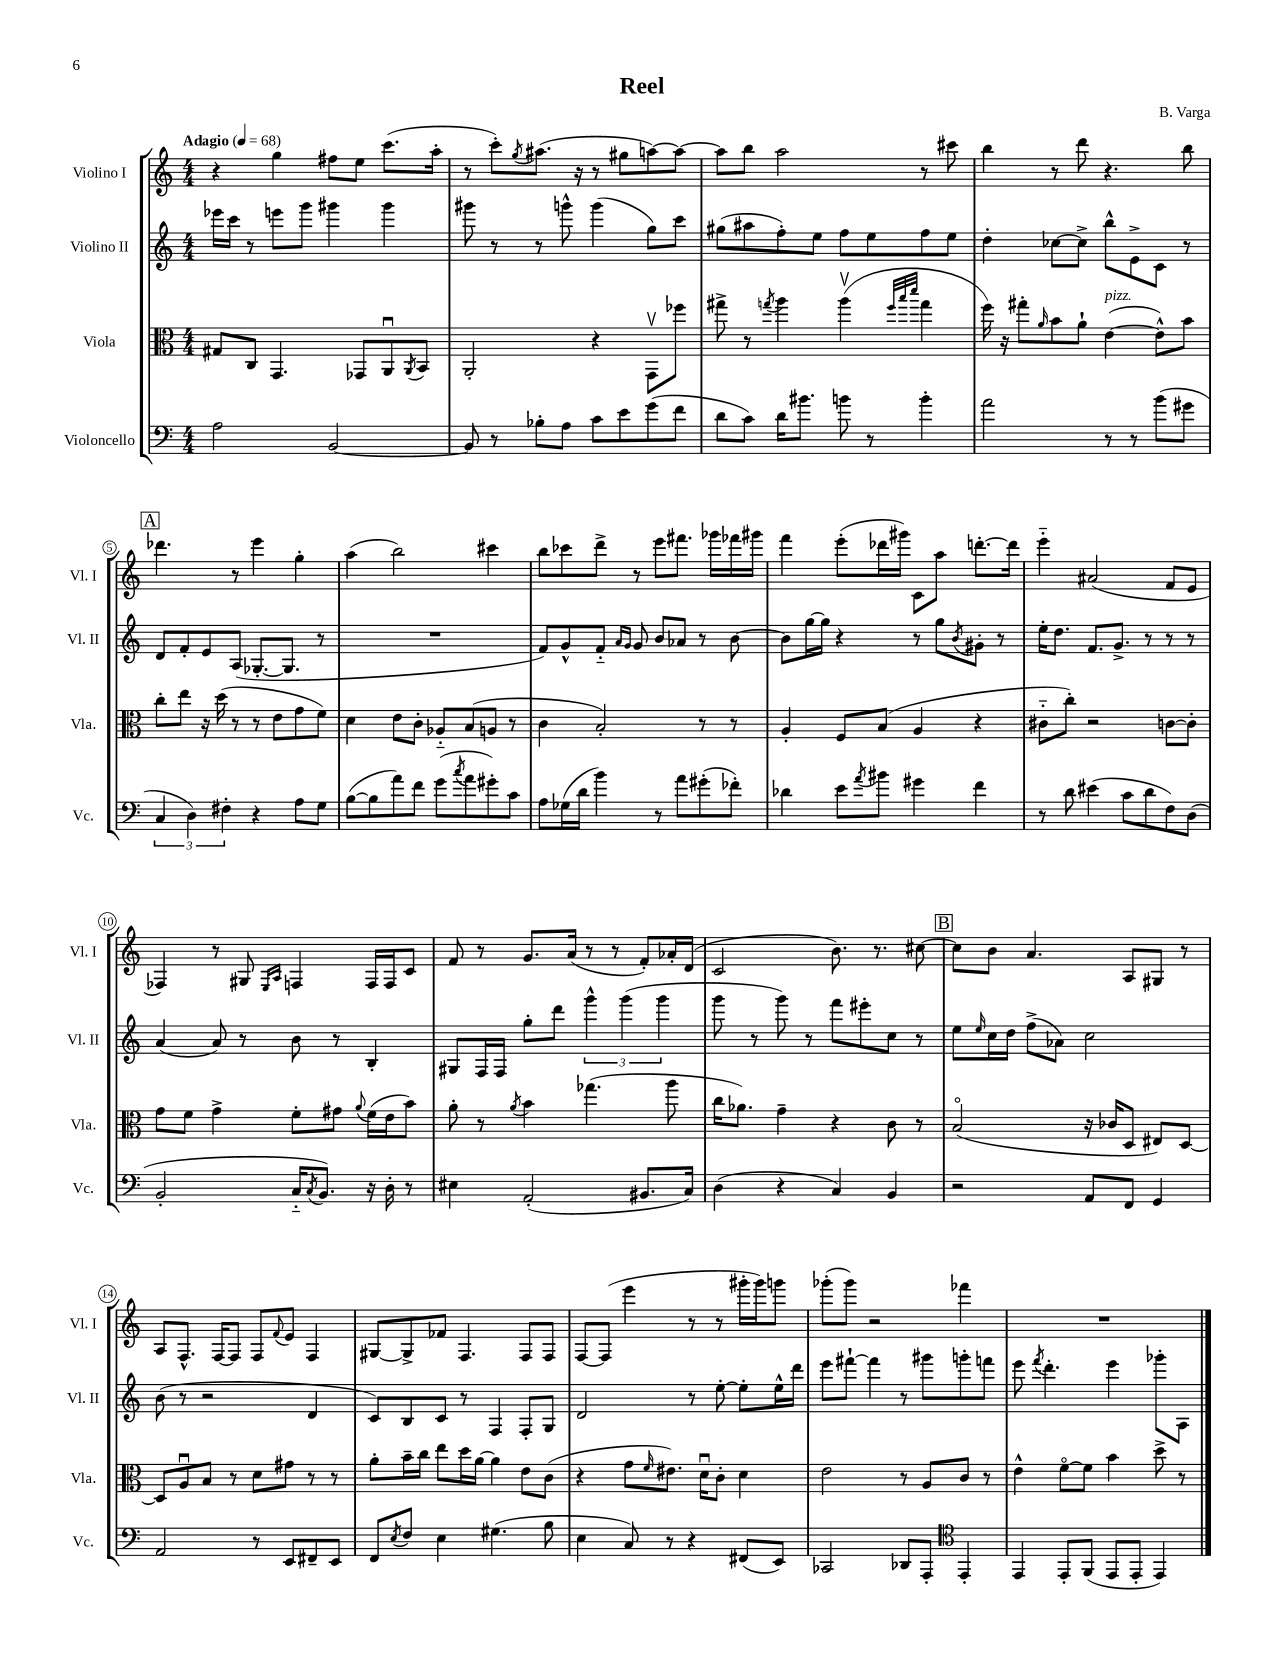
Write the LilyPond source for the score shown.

\header { title = "Reel" composer = "B. Varga" }
<<
\new StaffGroup <<
\new Staff = "s0" \with { instrumentName = "Violino I" shortInstrumentName = "Vl. I" } {
    \clef treble \key c \major \numericTimeSignature \time 4/4 \tempo "Adagio" 4 = 68
    r4 g''4 fis''8 e''8 c'''8.( a''16-. |
    r8 c'''8-.) \acciaccatura { g''8 } ais''8.( r16 r8 gis''8 a''8~) a''8~ |
    a''8 b''8 a''2 r8 cis'''8 |
    b''4 r8 d'''8 r4. b''8 |
    \mark \markup { \box "A" } des'''4. r8 e'''4 g''4-. |
    a''4( b''2) cis'''4 |
    b''8 ces'''8 d'''8-> r8 e'''8 fis'''8. ges'''16 fes'''16 gis'''16 |
    f'''4 e'''8-.( des'''16 gis'''16) c'8 a''8 d'''8.~-. d'''16 |
    e'''4-_ ais'2( f'8 e'8 |
    fes4) r8 gis8 \grace { e16 a16 } f4 f16 f16 c'8 |
    f'8 r8 g'8. a'16( r8 r8 f'8-.) aes'16-. d'16( |
    c'2 b'8.) r8. cis''8~ |
    \mark \markup { \box "B" } cis''8 b'8 a'4. a8 gis8 r8 |
    a8 f8.-^ f16~ f8 f8 \appoggiatura { f'8 } e'8 f4 |
    gis8~ gis8-> fes'8 f4. f8 f8 |
    f8~ f8( e'''4 r8 r8 gis'''16-. gis'''16) g'''8 |
    ges'''8-.( ges'''8) r2 fes'''4 |
    R1 \bar "|." |
}
\new Staff = "s1" \with { instrumentName = "Violino II" shortInstrumentName = "Vl. II" } {
    \clef treble \key c \major \numericTimeSignature \time 4/4
    ees'''16 c'''16 r8 e'''8 g'''8 gis'''4 gis'''4 |
    gis'''8 r8 r8 g'''8-^ g'''4( g''8) c'''8 |
    gis''8( ais''8 f''8-.) e''8 f''8 e''8 f''8 e''8 |
    d''4-. ces''8~ ces''8-> b''8-^ e'8-> c'8 r8 |
    \mark \markup { \box "A" } d'8 f'8-. e'8 a8( ges8.~-. ges8. r8 |
    R1 |
    f'8) g'8-^ f'8-_ \grace { a'16 g'16 } g'8 b'8 aes'8 r8 b'8~ |
    b'8 g''16~ g''16 r4 r8 g''8 \acciaccatura { b'8 } gis'8-. r8 |
    e''16-. d''8. f'8. g'8.-> r8 r8 r8 |
    a'4( a'8) r8 b'8 r8 b4-. |
    gis8 f16 f16 g''8-. d'''8 \tuplet 3/2 { g'''4-^ g'''4( g'''4 } |
    g'''8 r8 g'''8) r8 f'''8 eis'''8-. c''8 r8 |
    \mark \markup { \box "B" } e''8 \grace { e''16 } c''16 d''16 f''8->( aes'8) c''2 |
    b'8( r8 r2 d'4 |
    c'8) b8 c'8 r8 f4 f8-. g8 |
    d'2 r8 e''8~-. e''8-. e''16-^ d'''16 |
    e'''8 fis'''8~-! fis'''4 r8 gis'''8 g'''8-. f'''8 |
    e'''8 \acciaccatura { f'''8 } d'''4.-. e'''4 ges'''8-. a8 \bar "|." |
}
\new Staff = "s2" \with { instrumentName = "Viola" shortInstrumentName = "Vla." } {
    \clef alto \key c \major \numericTimeSignature \time 4/4
    gis8 c8 g,4. ges,8 a,8\downbow \acciaccatura { a,8 } b,8 |
    a,2-. r4 g,8\upbow fes''8 |
    gis''8-> r8 \acciaccatura { g''8 } a''4 a''4\upbow( \grace { f''32 b''32 d'''32 } g''4 |
    f''16) r16 gis''8-. \grace { a'16 } b'8 a'8-! e'4~^\markup { \italic "pizz." }( e'8-^) b'8 |
    \mark \markup { \box "A" } c''8-. e''8 r16 d''16( r8 r8 e'8 g'8 f'8) |
    d'4 e'8 c'8-. aes8-_ b8( a8 r8 |
    c'4 b2-.) r8 r8 |
    a4-. f8 b8( a4 r4 |
    cis'8-_ c''8-.) r2 c'8~ c'8-. |
    g'8 f'8 g'4-> f'8-. gis'8 \appoggiatura { a'8 } f'16( e'16 b'8) |
    a'8-. r8 \acciaccatura { a'8 } b'4 ges''4.( a''8 |
    c''16 aes'8.) g'4-- r4 c'8 r8 |
    \mark \markup { \box "B" } b2\flageolet( r16 ces'16 d8 eis8) d8~ |
    d8 a8\downbow b8 r8 d'8 gis'8 r8 r8 |
    a'8-. b'16-- c''16 e''8 d''16 a'16~ a'4 e'8 c'8( |
    r4 g'8 \grace { f'16 } eis'8.) d'16\downbow c'8-. d'4 |
    e'2 r8 a8 c'8 r8 |
    e'4-^ f'8~\flageolet f'8 b'4 d''8-> r8 \bar "|." |
}
\new Staff = "s3" \with { instrumentName = "Violoncello" shortInstrumentName = "Vc." } {
    \clef bass \key c \major \numericTimeSignature \time 4/4
    a2 b,2~ |
    b,8 r8 bes8-. a8 c'8 e'8 g'8( f'8 |
    d'8 c'8) d'16 bis'8. b'8 r8 b'4-. |
    a'2 r8 r8 b'8( gis'8 |
    \mark \markup { \box "A" } \tuplet 3/2 { c4 d4) fis4-. } r4 a8 g8 |
    b8~( b8 a'8) f'8 g'8( \acciaccatura { c''8 } a'8 gis'8-.) c'8 |
    a8 ges16( d'16 b'4) r8 a'8 gis'8-.( fes'8-.) |
    des'4 e'8 \acciaccatura { a'8 } bis'8 gis'4 f'4 |
    r8 d'8 eis'4( c'8 d'8 f8) d8( |
    b,2-. c16-_ \acciaccatura { c8 } b,8.) r16 d16-. r8 |
    eis4 a,2-.( bis,8. c16) |
    d4( r4 c4) b,4 |
    \mark \markup { \box "B" } r2 a,8 f,8 g,4 |
    a,2 r8 e,8 fis,8-- e,8 |
    f,8 \acciaccatura { e8 } f8 e4 gis4.( b8 |
    e4 c8) r8 r4 fis,8( e,8) |
    ces,2 des,8 a,,8-. \clef tenor e,4-. |
    e,4 e,8-. f,8( e,8 e,8-. e,4) \bar "|." |
}
>>
>>
\layout { \context { \Score \override BarNumber.stencil = #(make-stencil-circler 0.1 0.3 ly:text-interface::print) } }
